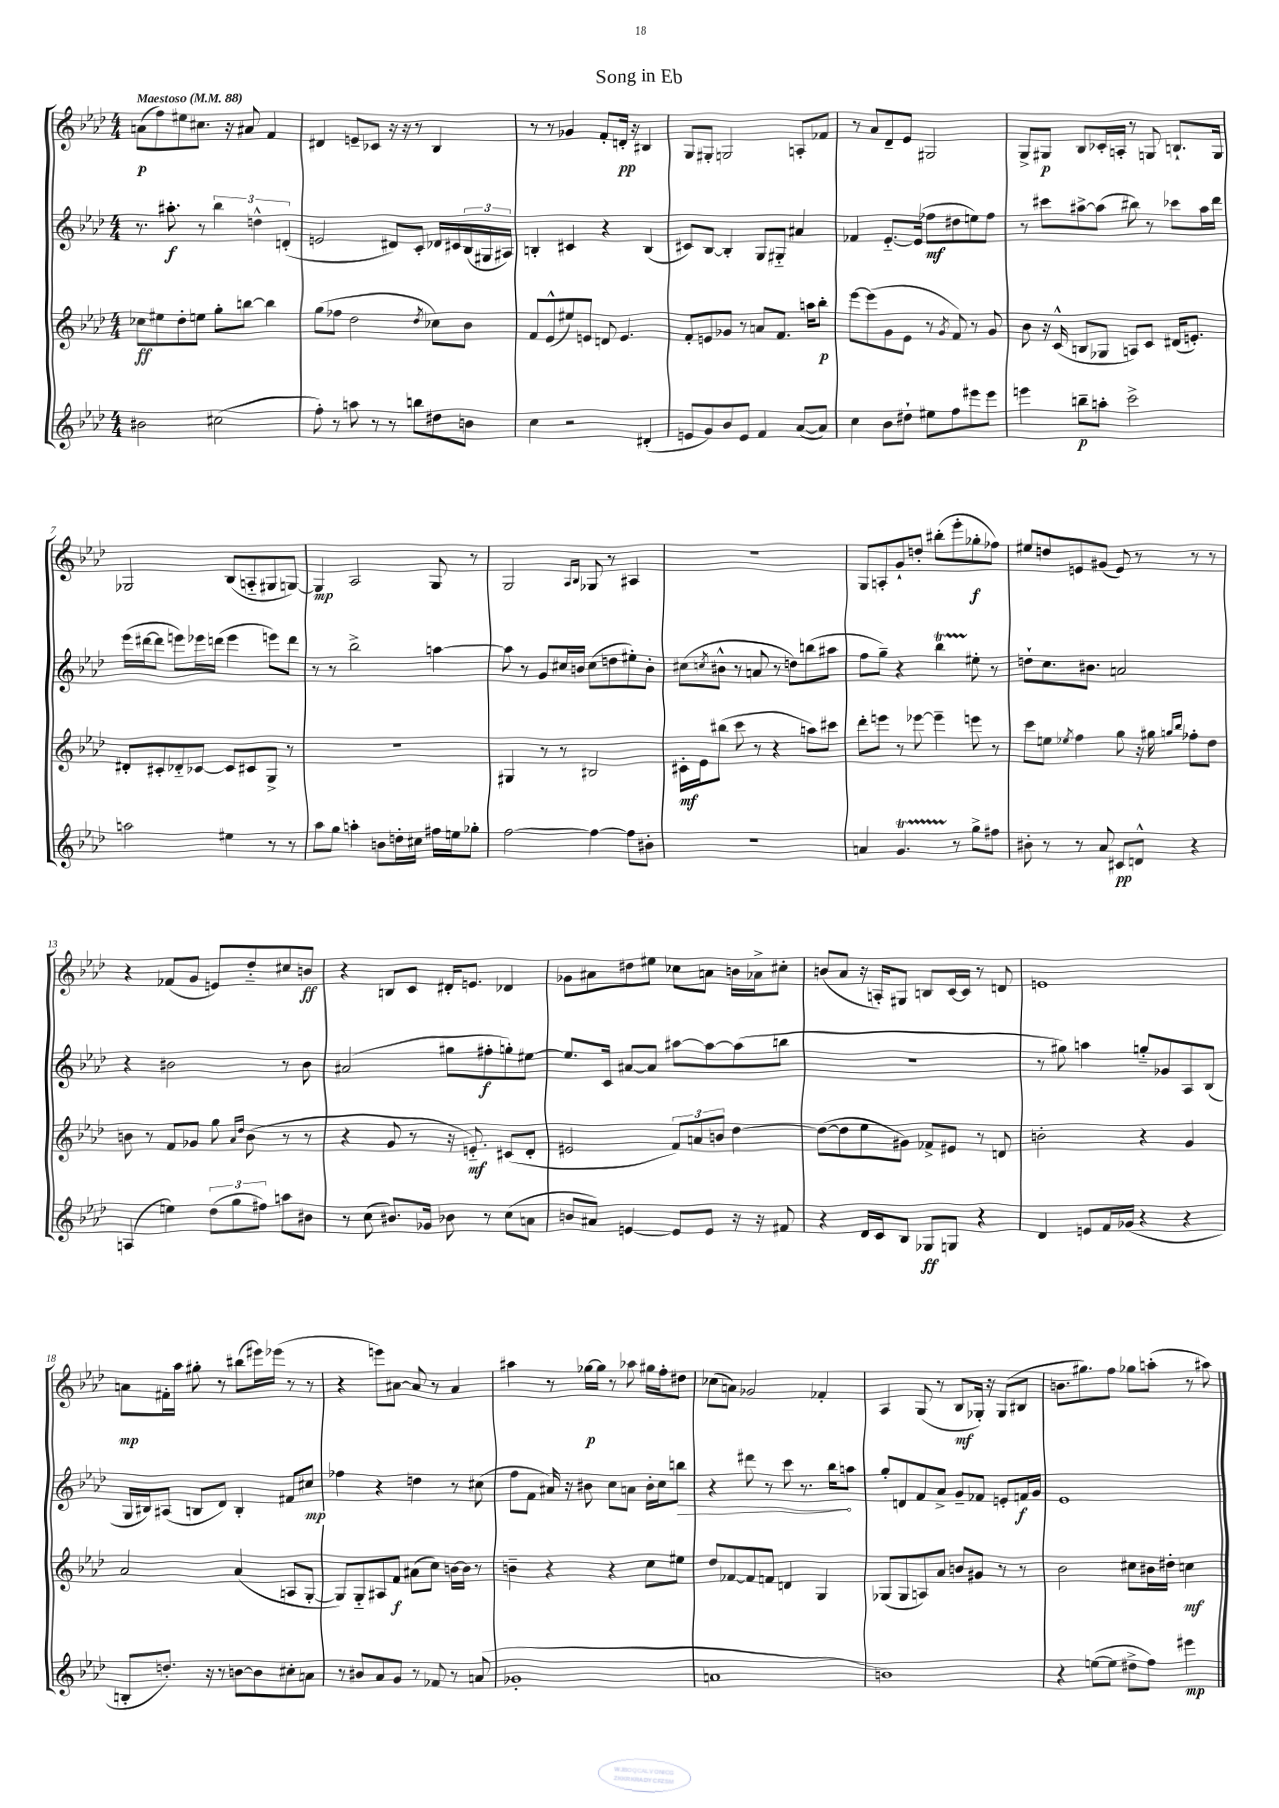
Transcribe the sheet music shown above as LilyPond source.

\header { title = "Song in Eb" }
<<
\new StaffGroup <<
\new Staff = "s0" {
    \clef treble \key aes \major \numericTimeSignature \time 4/4 \tempo "Maestoso" 4 = 88
    a'8\p( f''8) eis''8 cis''8. r16 ais'8 f'4 |
    dis'4 e'8-- ces'8 r16 r16 r8 bes4 |
    r8 r8 ges'4 f'8-. d'16-.\pp r16 bis4 |
    g8 gis8-. g2 a8-. fes'8 |
    r8 aes'8 des'8-- ees'8 gis2 |
    g8-> gis8\p bes8 ces'16-. a16-. r8 g8 b8.-! g16 |
    ges2 bes8( a8-_ gis8 g8~) |
    g4\mp aes2 g8 r8 |
    g2 \grace { aes16 bes16 } ges8 r8 ais4 |
    R1 |
    g8 a8-. g'8-! d''8-. bis''8-.( ees'''8-. ges''8-.\f fes''8) |
    eis''8 d''8 e'8 gis'8( e'8) r8 r8 r8 |
    r4 fes'8( g'8 e'8) des''8-_ cis''8 b'8\ff |
    r4 b8 c'8 dis'16-. e'8. des'4 |
    ges'8 ais'8 dis''8 eis''8 ces''8 a'8 b'16 aes'16-> cis''8-. |
    b'8( aes'8 r16 a16-.) gis8 b8 c'16~ c'16 r8 d'8 |
    e'1 |
    a'8\mp fis'16-. aes''16 gis''8-. r8 bis''8( eis'''16) ees'''16( r8 r8 |
    r4 e'''8) ais'8~ ais'8 r8 ais'4 |
    ais''4 r8 ges''16~\p ges''16 r8 aes''8 gis''16 f''16-. dis''8 |
    ces''8( a'8) ges'2 fes'4-. |
    aes4 g8( r8 bes8\mf ges16-.) r16 ges8( bis8 |
    b'8. gis''8.) f''8 ges''8 a''8-.( r8 ais''8) \bar "|." |
}
\new Staff = "s1" {
    \clef treble \key aes \major \numericTimeSignature \time 4/4
    r8. ais''8.-.\f r8 \tuplet 3/2 { bes''4 d''4-^ d'4-.( } |
    e'2 dis'8) c'8-. des'16 cis'16 \tuplet 3/2 { bes16( gis16 ais16) } |
    b4-. cis'4 r4 b4( |
    cis'8) bes8~ bes4-. g8 gis8-_ ais'4 |
    fes'4 ees'8.~-_ ees'16( fes''8\mf dis''8 e''8) fes''8 |
    r8 cis'''8 ais''8~-> ais''8( bis''8) r8 ces'''8 ais''16 des'''16 |
    ees'''16( dis'''16~ dis'''8 e'''8) ees'''16 d'''16( ees'''4 e'''8) d'''8 |
    r8 r8 bes''2-> a''4~ |
    a''8 r8 g'8 cis''16 b'16 cis''8( d''8 eis''8-.) b'8-. |
    cis''8( \acciaccatura { c''8 } bis'8-^ r8 a'8 r8 d''8) b''8( ais''8 |
    f''8 g''8--) r4 bes''4\startTrillSpan eis''8-.\stopTrillSpan r8 |
    d''8-! c''8. bis'8. a'2 |
    r4 bis'2 r8 bis'8 |
    ais'2( gis''8 fis''8-.\f g''8-.) eis''8~ |
    eis''8. c'16 ais'8~ ais'8 ais''8~ ais''8~ ais''8( b''8 |
    r1 |
    r8 gis''8) a''4 g''8-_ ges'8 aes8 bes8( |
    g16 bis16) ais8( b8 des'8) b4-. fis'8 cis''8\mp |
    fes''4 r4 d''4 r8 cis''8( |
    f''8 f'8 ais'16) r16 bis'8 c''8 a'8 bis'16-. c''16 \once \override Hairpin.circled-tip = ##t b''8\> |
    r4 dis'''8 r8 c'''8 r8. bes''16\! a''8 |
    g''8-. d'8 f'8 aes'8-> g'8-- fes'8 e'8-. f'16\f g'16 |
    ees'1 \bar "|." |
}
\new Staff = "s2" {
    \clef treble \key aes \major \numericTimeSignature \time 4/4
    ces''8\ff eis''8 des''8-. e''8 g''8-. b''8~ b''4 |
    g''8( fes''8 des''2 \acciaccatura { des''8 } ces''8) bes'8 |
    f'8 ees'8-^( eis''8) e'8 d'8 e'4. |
    f'8-. e'8 ges'8 r8 a'8 f'8. a''16 bes''8-.\p |
    ees'''8~ ees'''8( g'8 ees'8 r8 \acciaccatura { g'8 } f'8) r8 g'8 |
    bes'8 r16 c'16-^( b8 ges8 a8) c'8 dis'16( e'8.-.) |
    dis'8-. cis'8-. des'8-_ ces'8~ ces'8 cis'8 g8-> r8 |
    R1 |
    gis4 r8 r8 bis2 |
    cis'16-.\mf ees'16 bis''8( c'''8 r8 r4 a''8) cis'''8 |
    des'''8-. e'''8 r8 ees'''8~ ees'''4-- e'''8 r8 |
    c'''8 e''8 \acciaccatura { ees''8 } f''4 g''8 r16 gis''16 \grace { g''16 bes''16 } fes''8-. des''8 |
    b'8 r8 f'8 ges'8 g''8 \grace { aes'16 des''16 } b'8( r8 r8 |
    r4 g'8 r8 r16 e'8.-_\mf) cis'8( des'8-. |
    eis'2 \tuplet 3/2 { f'8) a'8 b'8 } des''4~ |
    des''8~( des''8 ees''8 gis'8) fes'8-> eis'8 r8 d'8 |
    b'2-. r4 g'4 |
    aes'2 aes'4( a8 g8~-. |
    g8) g8-_ ais8 f'8\f ais'8( c''8) b'16~ b'16 r8 |
    b'4-- r4 r4 c''8 eis''8 |
    des''8 fes'8~ fes'8 f'8 d'4 g4 |
    ges8( ges8 a8) aes'8 b'8 gis'8 r8 r8 |
    bes'2 cis''8 bis'16 dis''16-. c''4\mf \bar "|." |
}
\new Staff = "s3" {
    \clef treble \key aes \major \numericTimeSignature \time 4/4
    bis'2 cis''2( |
    f''8-.) r8 a''8 r8 r8 b''8 dis''8 b'8 |
    c''4 r2 dis'4-.( |
    e'8 g'8) bes'8 e'8 f'4 aes'8~( aes'8) |
    c''4 bes'8 dis''8-! eis''8 f''8 eis'''8 eis'''8 |
    e'''4 b''8--\p a''8-. c'''2-> |
    a''2 eis''4 r8 r8 |
    aes''8 g''8 a''4-. b'8 d''16-. cis''16 fis''16 e''16 ges''8-. |
    f''2~ f''4~ f''8 bis'8-. |
    R1 |
    a'4 g'4.\startTrillSpan r8\stopTrillSpan g''8-> fis''8 |
    bis'8-. r8 r8 aes'8 cis'8\pp d'8-^ r4 |
    a4( e''4) \tuplet 3/2 { des''8( g''8 fis''8) } a''8 bis'8 |
    r8 c''8( bis'8.) ges'16 bes'8 r8 c''8( a'8 |
    b'8 ais'8) e'4~ e'8 e'8 r16 r16 fis'8 |
    r4 des'16 c'16 bes8 ges8\ff g8 r4 |
    des'4 e'8 f'16 ges'16( r4 r4 |
    b8-. d''8.-.) r16 r8 b'8~ b'8 cis''8-. a'8 |
    r8 bis'8 aes'8 g'8 r8 fes'8 r8 a'8( |
    ges'1-. |
    a'1 |
    b'1) |
    r4 e''8~( e''8 dis''8-> f''8) eis'''4\mp \bar "|." |
}
>>
>>
